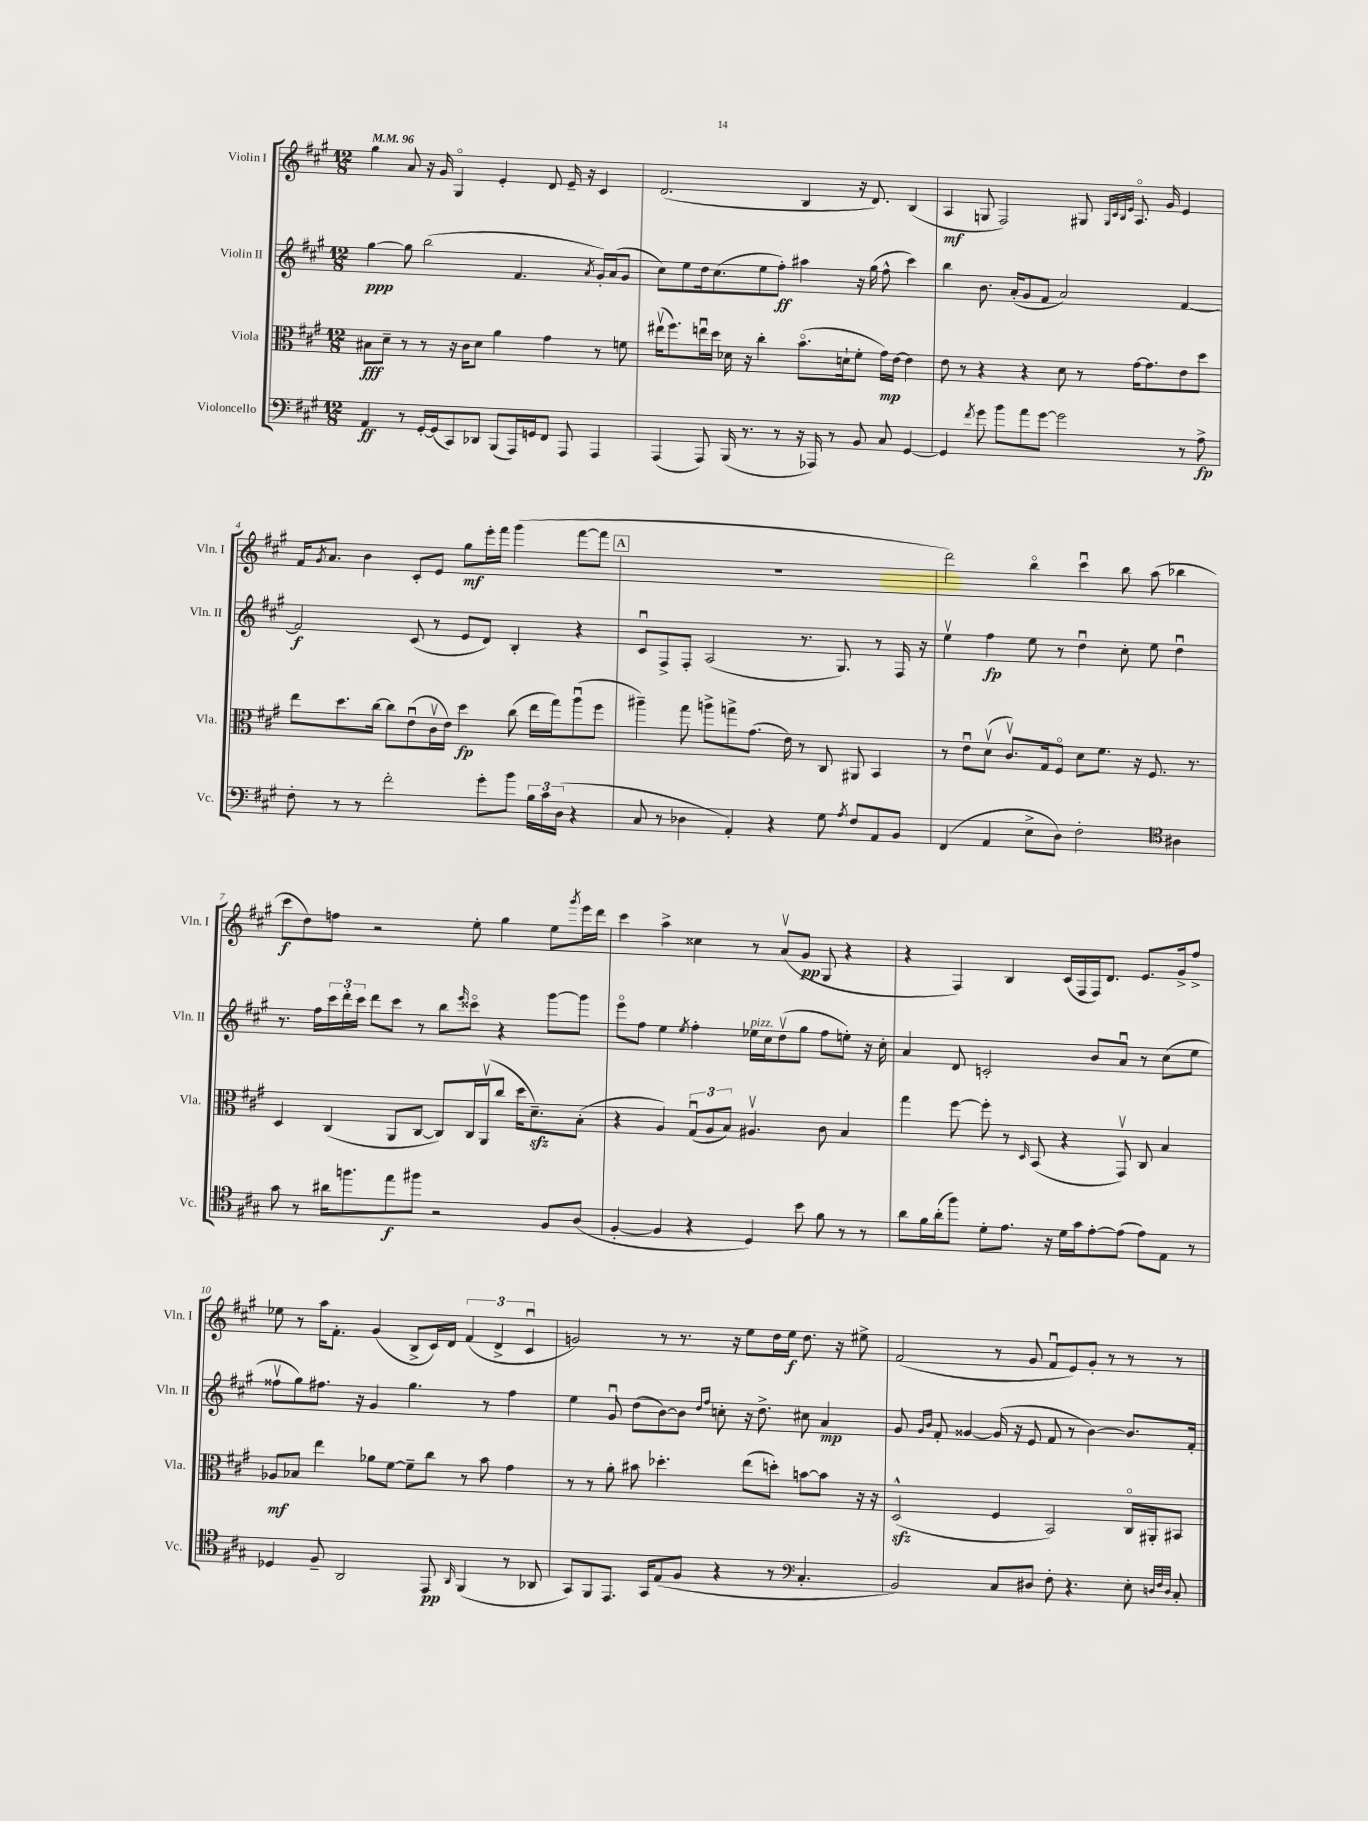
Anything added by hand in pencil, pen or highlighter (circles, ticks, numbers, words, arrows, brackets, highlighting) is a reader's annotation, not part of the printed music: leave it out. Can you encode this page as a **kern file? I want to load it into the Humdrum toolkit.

**kern	**kern	**kern	**kern
*staff4	*staff3	*staff2	*staff1
*clefF4	*clefC3	*clefG2	*clefG2
*k[f#c#g#]	*k[f#c#g#]	*k[f#c#g#]	*k[f#c#g#]
*M12/8	*M12/8	*M12/8	*M12/8
*MM96	*MM96	*MM96	*MM96
4AA	8B#	[4gg#	4gg#
.	8d~	.	.
8r	8r	8gg#]	8a
[16GG#'	8r	(2bb	16r
(16GG#]	.	.	16g#
8CC#)	16r	.	4G#o
.	16c#	.	.
8DD-	8d	.	.
(8BBB	4a	.	4e'
16AAA)	.	4.f#	.
16GG	.	.	.
8FF#	4g#	.	8d
8AAA	.	.	16e~
.	.	.	16r
.	.	8qa	.
4AAA	8r	16g#')	4c#
.	.	(16a	.
.	8f	8g#	.
=	=	=	=
(4AAA	(16ee#v	8cc#)	(2.d
.	8.ff#)	.	.
.	.	8ee	.
8AAA)	16eeu	16dd	.
.	16dd	(8.cc#	.
(16BBB	16d-	.	.
8.r	16r	.	.
.	4cc#'	8ee	.
8r	.	8ff#')	.
16r	(8.bo	4aa#	4B
16AAA-)	.	.	.
8r	.	.	.
.	16d`	.	.
8BB	8f#'	16r	16r
.	.	(16gg#	8.d)
8C#	16g#)	8ff#^^	.
.	[16e	.	.
[4GG#	4e]	4ccc#)	(4B
=	=	=	=
4GG#]	8e	4bb	4A
.	8r	.	.
8qf#	.	.	.
8g#	4r	8.b	8G
8b	.	.	2F#)
.	.	(16a'	.
8a	4r	8g#	.
[8g#	.	8f#	.
2g#]	8d	2a)	.
.	8r	.	8G#
.	.	.	32qqG#
.	.	.	32qqc#
.	.	.	32qqB
.	.	.	32qqe
.	[16g#	.	8.Ao
.	8.g#]	.	.
.	.	.	16g#
8r	8e	[4f#	4e
8A^	8dd	.	.
=	=	=	=
8F#'	8ee	2f#]	16f#
.	.	.	8qg#
.	.	.	8.a
8r	8.dd	.	.
8r	.	.	4b
.	[16cc#	.	.
2f#'	8cc#]	.	.
.	(8eu	(8c#	8c#'
.	16c#v	8r	8e
.	16e)	.	.
.	4dd	8e	8gg#
8g#'	.	8d)	16eee'
.	.	.	16fff#
8b	(8cc#	4B'	(4ggg#
24B	16ee	.	.
24c#	.	.	.
.	16gg#)	.	.
(24D	.	.	.
4r	(8aau	4r	[8fff#
.	8ff#	.	8fff#]
=	=	=	=
8C#	4aa#~)	8c#u	1.r
8r	.	8F#^	.
4D-	8gg#	8F#'	.
.	8aa^	(2A	.
4AA')	8gg^	.	.
.	(8.g#	.	.
4r	.	.	.
.	16e)	.	.
.	8r	8.r	.
8G#	8C#	.	.
.	.	8.G#)	.
8qA	.	.	.
8F#	8AA#	.	.
8AA	4BB	8r	.
8BB	.	16F#	.
.	.	16r	.
=	=	=	=
(4FF#	8r	4eev	2ddd)
.	8eu	.	.
4AA	(8dv	4ff#	.
.	8.c#v)	.	.
8E^	.	8ee	4bbo
.	16G#	.	.
8D)	8F#o	8r	.
2F#'	8d	4ddu	4ccc#u
.	8.f#	.	.
.	.	8cc#'	8bb
.	16r	.	.
.	8.F#	8ee	(8aa
*clefC4	*	*	*
4A#	.	4ddu	4bb-
.	8.r	.	.
=	=	=	=
8g#	4D	8.r	8ccc#
8r	.	.	8dd)
.	.	16ff#	.
16a#	(4C#	24ccc#	8ff
.	.	24ddd'	.
8.ff	.	.	.
.	.	24ccc#	.
.	.	8ddd	2r
8ee	8AA	8ccc#	.
8ff#	[8C#	8r	.
2r	8C#])	8bb	.
.	.	16qqeee	.
.	16C#	8ccc##o	8ee'
.	(16AAv	.	.
.	8cc#	4r	4gg#
.	16dd	.	.
.	8.d~)	.	.
8F#	.	[8ggg#	8ee
.	.	.	8qggg#
(8A	(8B'	8ggg#]	16eee
.	.	.	16ddd
=	=	=	=
[4F#'	4r	8eeeo	4ccc#
.	.	8ff#	.
4F#]	4A)	4ee	4aa^
.	.	8qee	.
4r	(12G#u	4ff#'	4cc##
.	12A	.	.
.	12B)	.	.
4D)	4.A#v	16ee-	8r
.	.	16cc#	.
.	.	(8ddv	(8av
8b	.	8gg#	8g#
8f#	8c#	8ff#	8G#
8r	4B	8ee')	4r
8r	.	16r	.
.	.	16cc#'	.
=	=	=	=
8a	4gg#	4a	4r
16f#	.	.	.
(16a'	.	.	.
8ff#)	[8ff#	8d	4F#)
8d'	8ff#']	2c'	.
8.e	8r	.	4B
.	16qqD	.	.
.	(8BB	.	.
16r	.	.	.
16d	4r	.	(16c#
16g#	.	.	16F#
[8e'	.	8b	16F#)
.	.	.	8.d
(8e]	8GG#v)	8au	.
8e)	8C#	8r	8.e
8E	4B	(8cc#	.
.	.	.	16g#^
8r	.	8ee	8ff#^
=	=	=	=
4D-	8A-	8ff##v	8ee-
.	8B-	8gg#)	8r
8F#~	4ee	8.ff#	16aa
.	.	.	8.f#'
2AA	.	.	.
.	.	16r	.
.	8a-	4g#	(4g#
.	[8f#	.	.
.	8f#~]	4.gg#	8B^
8EE	8cc#	.	16c#)
.	.	.	16d
16qqAA	.	.	.
(4FF#	8r	.	(6f#
.	8b	8r	.
.	.	.	6d^
8r	4g#	4ff#	.
.	.	.	6c#u
8AA-	.	.	.
=	=	=	=
8GG#)	8r	4ee	2g)
8FF#	8r	.	.
8.EE	8a'	8g#u	.
.	8b#	(8dd	.
16GG#	.	.	.
(8E	4.dd-'	[8b)	8r
8F#	.	8b]	8.r
.	.	16qqdd	.
.	.	16qqff#	.
4r	.	8cc'	.
.	.	.	16r
.	(8ee	16r	8ee
.	.	8.dd^	.
8r	8dd')	.	16dd
.	.	.	16ee
*clefF4	*	*	*
4.C#'	[8b	8cc#	8.dd
.	8b]	4a	.
.	.	.	16r
.	16r	.	8ee#^
.	16r	.	.
=	=	=	=
2BB)	(2D^^	8g#	(2f#
.	.	16qqg#	.
.	.	16qqb	.
.	.	8f#'	.
.	.	[4g##	.
8C#	4F#	(16g##]	8r
.	.	16r	.
8D#	.	8e	8g#
8F#'	2BB)	8f#	8f#u
4.r	.	8r	8e)
.	.	[4b)	8g#'
.	.	.	8r
8E'	16C#o	8.b]	8r
.	16AA#'	.	.
32qqD	.	.	.
32qqF#	.	.	.
32qqD	.	.	.
8C#'	8BB#	.	8r
.	.	16f#'	.
==	==	==	==
*-	*-	*-	*-
